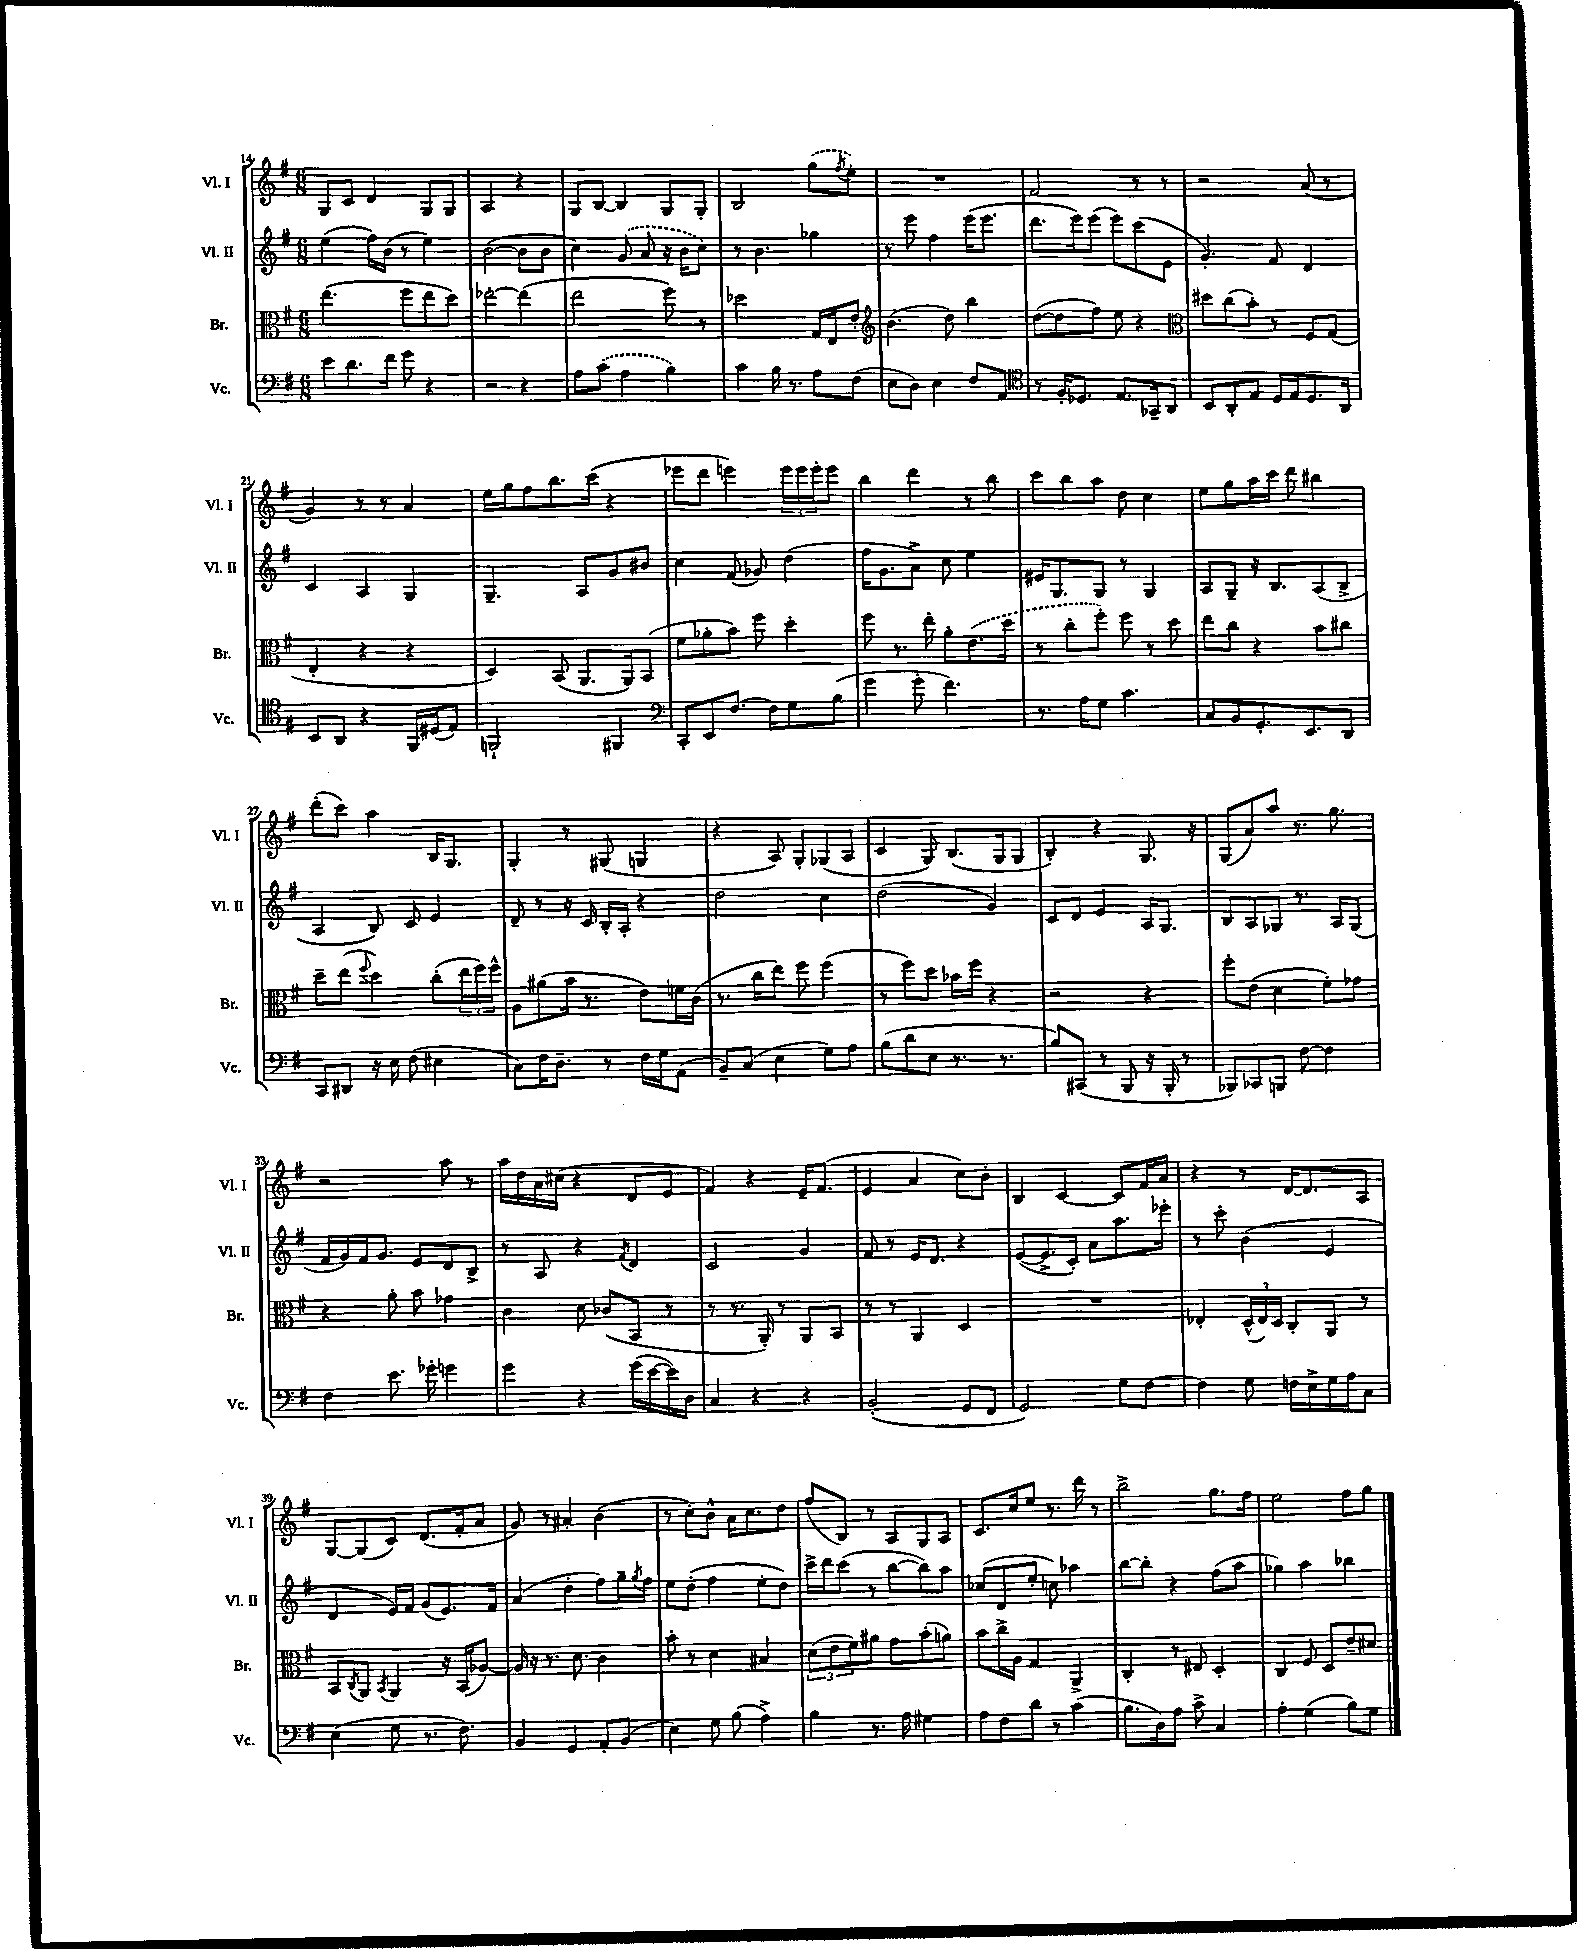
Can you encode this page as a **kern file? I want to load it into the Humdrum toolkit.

**kern	**kern	**kern	**kern
*staff4	*staff3	*staff2	*staff1
*clefF4	*clefC3	*clefG2	*clefG2
*k[f#]	*k[f#]	*k[f#]	*k[f#]
*M6/8	*M6/8	*M6/8	*M6/8
8e	(4.ee	(4ee	8G
8.d	.	.	8c
.	.	16ff#)	4d
16f#	.	(16b	.
8g	8ff#	8r	.
4r	8ee	4ee)	8G
.	8dd)	.	8G
=	=	=	=
2r	[2ee-'	([2b	2A
4r	(4ee-]	8b]	4r
.	.	8b	.
=	=	=	=
8A	2ee	4cc)	8G
(8c	.	.	[8B
4A	.	(8g	4B]
.	.	8a	.
4B)	8ff#)	16r	8G
.	.	16b	.
.	8r	8cc)	8G'
=	=	=	=
4c	2dd-	8r	2B
.	.	4.b	.
16B	.	.	.
8.r	.	.	.
8A	16G	4gg-	(8gg
.	16E	.	.
.	.	.	8qff#
(8F#	8e'	.	8ee')
=	=	=	=
*	*clefG2	*	*
8E	(4.b	8r	2.r
8D)	.	8eee	.
4E	.	4ff#	.
.	8dd)	.	.
8F#	4bb	(16eee	.
.	.	8.eee	.
8AA	.	.	.
=	=	=	=
*clefC4	*	*	*
8r	([8dd	8.ddd	2f#
16F#'	8dd]	.	.
8.D-	.	16eee)	.
.	8ff#)	(8eee	.
8.E	8ee	8eee)	.
.	4r	(8ccc	8r
16GG-~	.	.	.
8AA	.	8e	8r
=	=	=	=
*	*clefC3	*	*
8BB	8dd#	4.g')	2r
8AA'	(8cc	.	.
8E	8b')	.	.
16D	8r	8f#	.
16E	.	.	.
8.D	8F#	4d	(8a
.	(8G	.	8r
16AA	.	.	.
=	=	=	=
8BB	4E'	4c	4g)
8AA	.	.	.
4r	4r	4A	8r
.	.	.	8r
16FF#	4r	4G	4a
(16D#	.	.	.
8E)	.	.	.
=	=	=	=
2FF`	4D)	4.G~	16ee
.	.	.	16gg
.	.	.	8ff#
.	(8BB	.	8.bb
.	8.AA	8A	.
.	.	.	(16ccc
4FF#	.	8g	4r
.	16AA)	.	.
.	(8BB	8b#	.
=	=	=	=
*clefF4	*	*	*
8CC'	8f#	4cc	8eee-
8EE	8a-'	.	8ddd
[8.F#	8b)	(8f#	4eee)
.	8ff#	8g-)	.
16F#]	.	.	.
8G	4dd'	(4dd	24eee
.	.	.	24eee
.	.	.	24eee'
(8B	.	.	8eee
=	=	=	=
4g	8ff#	16ff#	4bb
.	.	8.g	.
.	8.r	.	.
8g'	.	8a^)	4ddd
.	16ee'	.	.
4.f#)	8a'	8cc	.
.	(8.e	4ee	8r
.	.	.	8bb
.	16dd	.	.
=	=	=	=
8.r	8r	16e#	8ccc
.	.	8.G	.
.	8cc'	.	8bb
16A	.	.	.
8G	8ff#')	8G	8aa
4.c	8ff#	8r	8dd
.	8r	4G	4cc
.	8dd	.	.
=	=	=	=
8C	8ee	8A	8ee
8BB	8cc	8G~	8gg
8.GG'	4r	16r	16aa
.	.	8.B	16ccc
.	.	.	8ddd
8.EE	.	.	.
.	8b	(8A	4bb#
8DD	8cc#	8B^	.
=	=	=	=
8CC	8dd~	4A	(8ddd'
8DD#	(8ee	.	8ccc)
.	8qqff#	.	.
16r	4dd)	8B)	4aa
16E	.	.	.
(8F#	.	8c	.
4E#	(8cc'	4e	16B
.	.	.	8.G
.	24ee	.	.
.	24ff#)	.	.
.	24ff#^^	.	.
=	=	=	=
8C)	8A	8d~	4G'
16F#	(8a#	8r	.
8.D~	.	.	.
.	16b	16r	8r
.	8.r	16c	.
8r	.	16B'	(8G#
.	.	16A'	.
16F#	8e)	4r	4G
16G	.	.	.
(8AA	16f	.	.
.	(16c	.	.
=	=	=	=
8BB~)	8.r	2dd	4r
(8C	.	.	.
.	16cc	.	.
4E	8ee)	.	8A)
.	8ff#	.	8G'
8G)	(4ff#	4cc	(8G-
8A	.	.	8A
=	=	=	=
(8B	8r	(2dd	4c
8d	8ff#)	.	.
8E	8dd	.	8G)
8.r	16b-	.	(8.B
.	16ff#	.	.
.	4r	4g)	.
8.r	.	.	16G
.	.	.	8G
=	=	=	=
8B)	2r	8c	4B')
(8CC#	.	8d	.
8r	.	4e	4r
8BBB	.	.	.
16r	4r	16A	8.G
16BBB'	.	8.G	.
8r	.	.	.
.	.	.	16r
=	=	=	=
8BBB-)	8ff#'	8B	(8G
8CC-	(8e	8A	8a)
8BBB	4d	8G-	8aa
[8F#	.	8.r	8.r
4F#]	8f#')	.	.
.	.	16A	8.gg
.	8g-	(8G-	.
=	=	=	=
4F#	4r	16f#	2r
.	.	16g)	.
.	.	16f#	.
.	.	8.g	.
8.e	8a'	.	.
.	8b	8e	.
16g-'	.	.	.
4g	4g-	8d	8aa
.	.	8B^	8r
=	=	=	=
4g	4c	8r	16aa
.	.	.	16dd
.	.	8A	16a
.	.	.	(16cc#
4r	8d	4r	4r
.	(8c-	.	.
.	.	8qf#	.
(16g	8BB	4d	8d
[16e	.	.	.
16e])	8r	.	8e
16D	.	.	.
=	=	=	=
4C	8r	2c	4f#)
.	8.r	.	.
4r	.	.	4r
.	16AA')	.	.
.	8r	.	.
4r	8AA	4g	16e~
.	.	.	(8.f#
.	8BB	.	.
=	=	=	=
(2BB'	8r	8f#	4e
.	8r	8r	.
.	4AA	16e	4a
.	.	8.d	.
8GG	4D	4r	8cc)
8FF#	.	.	8b'
=	=	=	=
2GG)	2.r	([8e	4B
.	.	8.e^]	.
.	.	.	[4c
.	.	16c')	.
.	.	8a	.
8G	.	8.aa	8c]
[8F#	.	.	16f#
.	.	16eee-'	16a
=	=	=	=
4F#]	4E-'	8r	4r
.	.	8ccc'	.
8G	(24D^^	(4b	8r
.	24E-)	.	.
.	24D	.	.
16F	8C'	.	[16d
16E^	.	.	8.d]
16G	8AA	4e	.
16A	.	.	.
8C	8r	.	8A
=	=	=	=
(4E	8BB	4d	[8G
.	8qC	.	.
.	8AA	.	(8G]
.	8qBB	.	.
8G	4AA	16e)	8c)
.	.	16f#	.
8.r	.	(8g	(8.d
.	16r	8.e)	.
8.F#)	(16BB	.	16f#'
.	[8A-)	.	8a
.	.	16f#	.
=	=	=	=
4BB	16A-]	(4a	8g)
.	16r	.	.
.	8.r	.	8r
4GG	.	4dd'	4a#'
.	8.d	.	.
8AA'	4c	8ff#)	(4b
(8BB	.	16gg~	.
.	.	8qgg	.
.	.	16ff#	.
=	=	=	=
4E)	8b'	8ee	8r
.	8r	(8dd'	8cc')
8G	4d	4ff#	8b^^
(8B	.	.	16a
.	.	.	8.cc
4A^)	4B#	8ee'	.
.	.	8dd)	8dd
=	=	=	=
4B	(12d	16ccc^	(8ff#
.	.	16ddd	.
.	12e	.	.
.	.	(8ccc	8B)
.	12f#)	.	.
8.r	8a#	8r	8r
.	8g	[8bb	8A
16A	.	.	.
4G#	(8b'	8bb])	8G
.	8a)	8aa	8A
=	=	=	=
8A	8b	(8cc-	8.c
8F#	16cc^	8d	.
.	16A	.	16cc
8d	4G	8ee'	8ee
8r	.	8cc)	8.r
(4c	4AA^	4aa-	.
.	.	.	16ddd
.	.	.	8r
=	=	=	=
8.B	4C'	[8bb	2bb^
.	.	8bb']	.
16D)	.	.	.
8A	8r	4r	.
8c^	8E#	.	.
4C	4D'	(8ff#	8.gg
.	.	8aa	.
.	.	.	16ff#
=	=	=	=
4A'	4C	4gg-)	2ee
(4G	8F#	4aa	.
.	8D	.	.
8B)	8e~	4bb-	8ff#
8G	8d#	.	8gg
==	==	==	==
*-	*-	*-	*-
